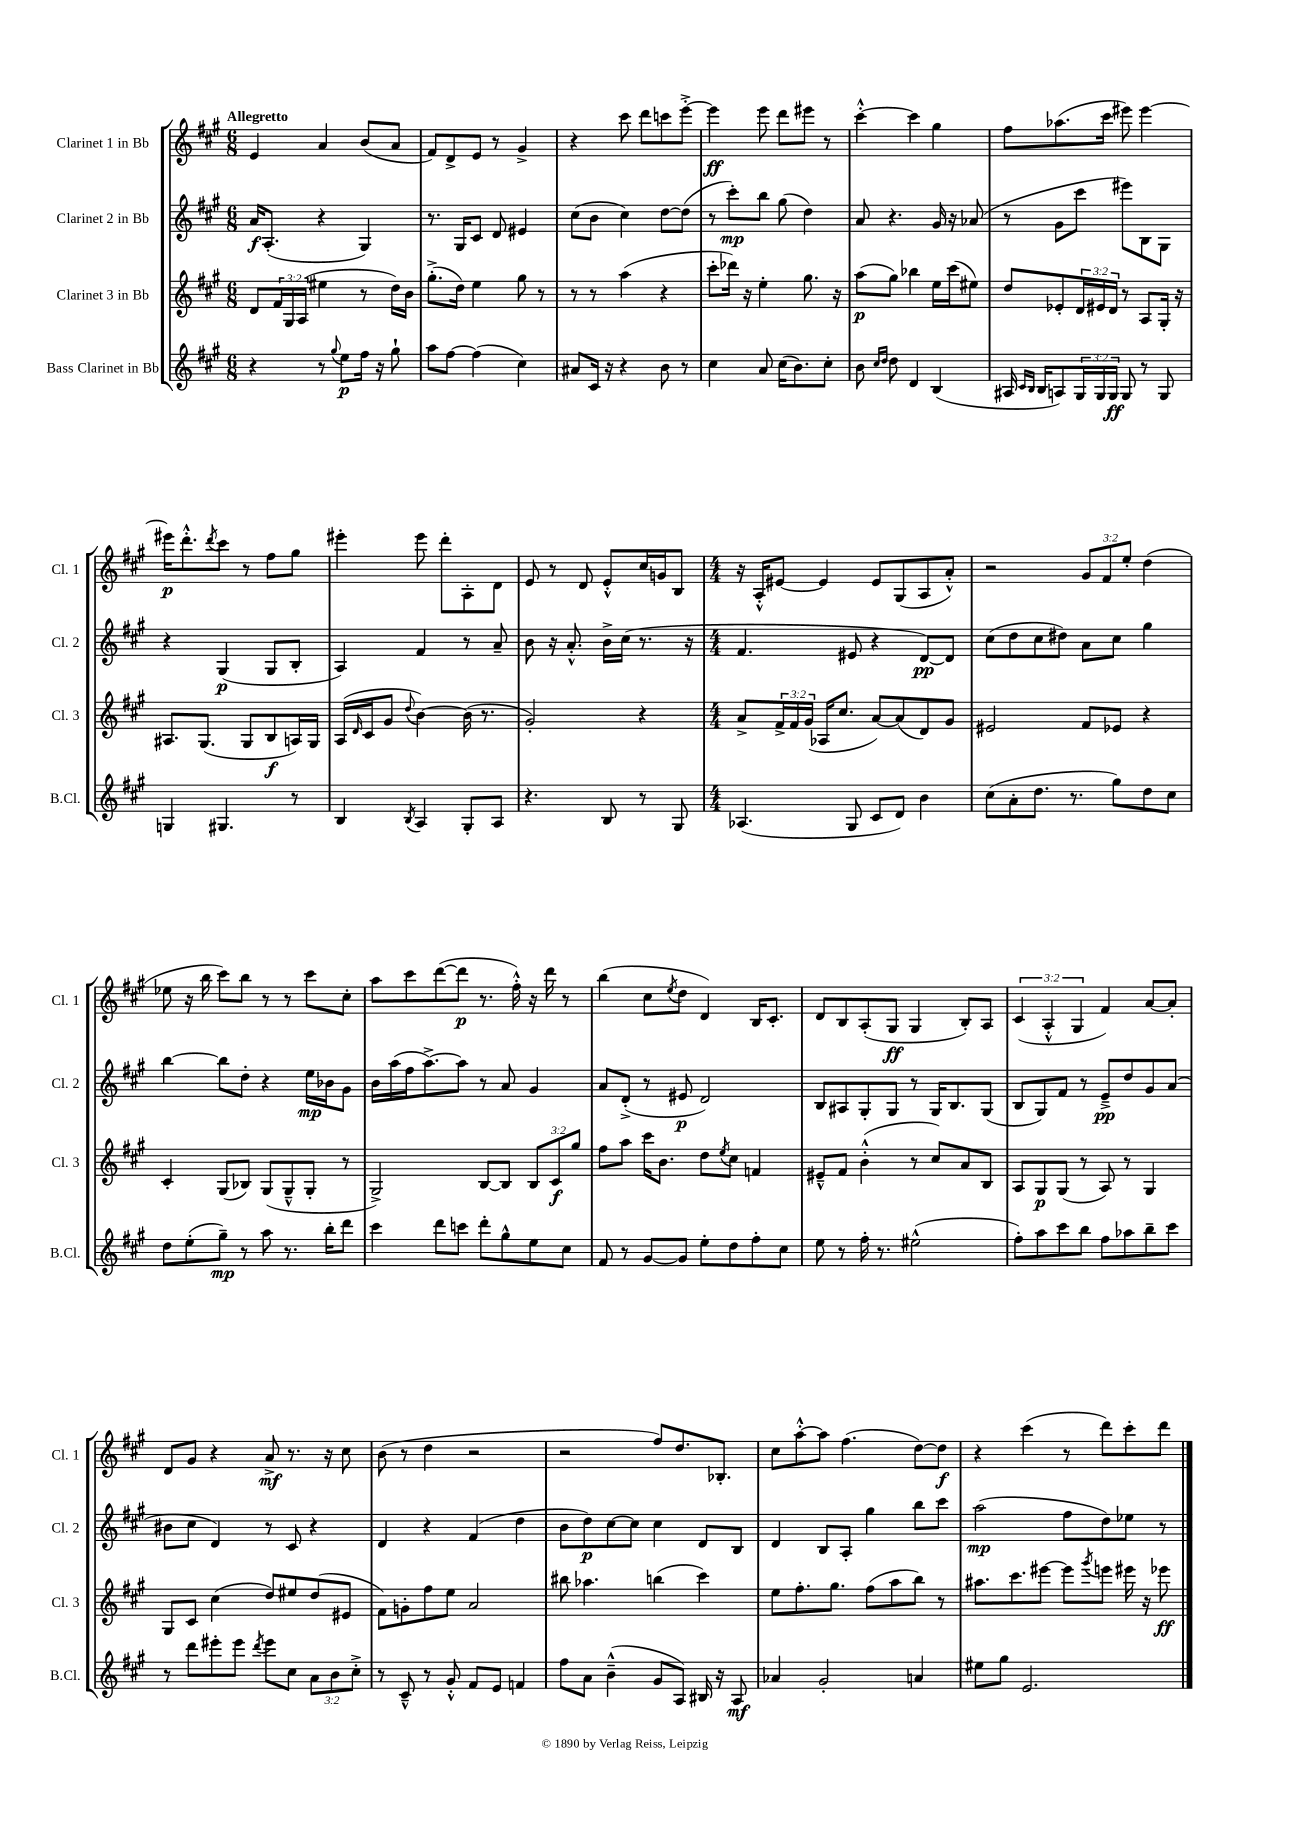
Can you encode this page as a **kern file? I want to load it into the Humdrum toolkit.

**kern	**dynam	**kern	**dynam	**kern	**dynam	**kern	**dynam
*part4	*part4	*part3	*part3	*part2	*part2	*part1	*part1
*staff4	*staff4	*staff3	*staff3	*staff2	*staff2	*staff1	*staff1
*I"Bass Clarinet in Bb	*	*I"Clarinet 3 in Bb	*	*I"Clarinet 2 in Bb	*	*I"Clarinet 1 in Bb	*
*I'B.Cl.	*	*I'Cl. 3	*	*I'Cl. 2	*	*I'Cl. 1	*
*clefG2	*	*clefG2	*	*clefG2	*	*clefG2	*
*k[f#c#g#]	*	*k[f#c#g#]	*	*k[f#c#g#]	*	*k[f#c#g#]	*
*M6/8	*	*M6/8	*	*M6/8	*	*M6/8	*
=1	=1	=1	=1	=1	=1	=1	=1
!	!	!	!	!	!	!LO:TX:a:B:t=Allegretto	!
4r	.	8d/L	.	16a/KL	f	4e/	.
.	.	.	.	(8.A'/J	.	.	.
.	.	24f#/L	.	.	.	.	.
.	.	24G#/	.	.	.	.	.
.	.	(24A/JJ	.	.	.	.	.
8r	.	4ee#X\	.	4r	.	4a/	.
8qqgg#/	.	.	.	.	.	.	.
8ee\L	p	.	.	.	.	.	.
16ff#\Jk	.	8r	.	4G#/)	.	(8b/L	.
16r	.	.	.	.	.	.	.
8gg#`\	.	16dd\LL)	.	.	.	8a/J	.
.	.	16b\JJ	.	.	.	.	.
=2	=2	=2	=2	=2	=2	=2	=2
8aa\L	.	(8.gg#'^\L	.	8.r	.	8f#/L)	.
[8ff#\J	.	.	.	.	.	8d^/	.
.	.	16dd\Jk)	.	16G#/KL	.	.	.
(4ff#\]	.	4ee\	.	8c#/J	.	8e/J	.
.	.	.	.	8d/	.	8r	.
4cc#\)	.	8gg#\	.	4e#X/	.	4g#^/	.
.	.	8r	.	.	.	.	.
=3	=3	=3	=3	=3	=3	=3	=3
8a#X/L	.	8r	.	(8cc#\L	.	4r	.
16c#/Jk	.	8r	.	8b\J	.	.	.
16r	.	.	.	.	.	.	.
4r	.	(4aa\	.	4cc#\)	.	8ccc#\	.
.	.	.	.	.	.	8ddd\L	.
8b\	.	4r	.	[8dd\L	.	8cccn\	.
8r	.	.	.	(8dd\J]	.	[8eee'^\J	.
=4	=4	=4	=4	=4	=4	=4	=4
4cc#\	.	8ccc#'\L	.	8r	.	4eee\]	ff
.	.	16ddd-X\Jk)	.	8ccc#'\L)	mp	.	.
.	.	16r	.	.	.	.	.
8a/	.	4ee'\	.	8bb\J	.	8eee\	.
(16cc#\KL	.	.	.	(8gg#\	.	8ddd\L	.
8.b\)	.	.	.	.	.	.	.
.	.	8.gg#\	.	4dd\)	.	8eee#X\J	.
8cc#'\J	.	.	.	.	.	8r	.
.	.	16r	.	.	.	.	.
=5	=5	=5	=5	=5	=5	=5	=5
8b\	.	(8aa\L	p	8a/	.	[4ccc#'^^\	.
16qqcc#/LL	.	.	.	.	.	.	.
16qqdd/JJ	.	.	.	.	.	.	.
8dd\	.	8gg#\J)	.	4.r	.	.	.
4d/	.	4bb-X\	.	.	.	4ccc#\]	.
(4B/	.	16ee\LL	.	16g#/	.	4gg#\	.
.	.	(16ccc#\J	.	16r	.	.	.
.	.	8ee#X\J)	.	(8a-X/	.	.	.
=6	=6	=6	=6	=6	=6	=6	=6
16A#X/	.	8dd/L	.	8r	.	8ff#\L	.
16qqc#/LL	.	.	.	.	.	.	.
16qqB/JJ	.	.	.	.	.	.	.
16B/KL	.	.	.	.	.	.	.
8An/)	.	8e-X'/	.	8g#\L	.	(8.aa-X\	.
24G#/L	.	24d/L	.	8ccc#\J	.	.	.
24G#/	.	24e#X/	.	.	.	.	.
.	.	.	.	.	.	16ccc#\Jk	.
24G#/JJ	ff	24d/JJ	.	.	.	.	.
8G#/	.	8r	.	8eee#X\L)	.	8eee#X\)	.
8r	.	8A/L	.	8B\	.	[4eee#\	.
8G#/	.	16G#'/Jk	.	8G#\J	.	.	.
.	.	16r	.	.	.	.	.
!!LO:LB:g=z
=7	=7	=7	=7	=7	=7	=7	=7
4Gn/	.	8.A#X/L	.	4r	.	16eee#X\KL]	p
.	.	.	.	.	.	8.ddd'^^\	.
.	.	(8.G#/J	.	.	.	.	.
.	.	.	.	.	.	8qddd/	.
4.G#X/	.	.	.	(4G#/	p	8ccc#\J	.
.	.	8G#/L	.	.	.	8r	.
.	.	8B/	f	8G#/L	.	8ff#\L	.
8r	.	16An/L)	.	8B'/J	.	8gg#\J	.
.	.	16G#/JJ	.	.	.	.	.
=8	=8	=8	=8	=8	=8	=8	=8
4B/	.	(16A/LL	.	4A/)	.	4eee#X'\	.
.	.	16qqd/	.	.	.	.	.
.	.	16c#/J	.	.	.	.	.
.	.	8g#/J	.	.	.	.	.
8qB/	.	8qqdd/	.	.	.	.	.
4A/	.	[4b\)	.	4f#/	.	8eee#\	.
.	.	.	.	.	.	8ddd'\L	.
8G#'/L	.	(16b\]	.	8r	.	8A'\	.
.	.	8.r	.	.	.	.	.
8A/J	.	.	.	8a~/	.	8d\J	.
=9	=9	=9	=9	=9	=9	=9	=9
4.r	.	2g#'/)	.	8b\	.	8e/	.
.	.	.	.	16r	.	8r	.
.	.	.	.	8.a'^^/	.	.	.
.	.	.	.	.	.	8d/	.
8B/	.	.	.	16b^\LL	.	8e'^^/L	.
.	.	.	.	(16cc#\JJ	.	.	.
8r	.	4r	.	8.r	.	16cc#/L	.
.	.	.	.	.	.	16gn/J	.
8G#/	.	.	.	.	.	8B/J	.
.	.	.	.	16r	.	.	.
=10	=10	=10	=10	=10	=10	=10	=10
*M4/4	*	*M4/4	*	*M4/4	*	*M4/4	*
(4.A-X/	.	8a^/L	.	4.f#/	.	16r	.
.	.	.	.	.	.	16A'^^/KL	.
.	.	24f#^/L	.	.	.	[8e#X/J	.
.	.	24f#/	.	.	.	.	.
.	.	(24g#/JJ	.	.	.	.	.
.	.	16A-X/KL	.	.	.	4e#/]	.
.	.	8.cc#/J	.	.	.	.	.
8G#/	.	.	.	8e#X/	.	.	.
8c#/L	.	[8a/L)	.	4r	.	8e#/L	.
8d/J)	.	(8a/]	.	.	.	(8G#/	.
4b\	.	8d/)	.	[8d/L)	pp	8A/	.
.	.	8g#/J	.	8d/J]	.	8a'^^/J)	.
=11	=11	=11	=11	=11	=11	=11	=11
(8cc#\L	.	2e#X/	.	(8cc#\L	.	2r	.
8a'\	.	.	.	8dd\	.	.	.
8.dd\J	.	.	.	8cc#\	.	.	.
.	.	.	.	8dd#X\J)	.	.	.
8.r	.	.	.	.	.	.	.
.	.	8f#/L	.	8a\L	.	12g#/L	.
.	.	.	.	.	.	12f#/	.
8gg#\L)	.	8e-X/J	.	8cc#\J	.	.	.
.	.	.	.	.	.	12ee'/J	.
8dd\	.	4r	.	4gg#\	.	(4dd\	.
8cc#\J	.	.	.	.	.	.	.
!!LO:LB:g=z
=12	=12	=12	=12	=12	=12	=12	=12
8dd\L	.	4c#'/	.	[4bb\	.	8ee-X\	.
(8ee'\	.	.	.	.	.	16r	.
.	.	.	.	.	.	16bb\	.
8gg#~\J)	mp	(8G#/L	.	8bb\L]	.	8ccc#\L)	.
8r	.	8B-X/J)	.	8dd'\J	.	8bb\J	.
8aa\	.	(8G#/L	.	4r	.	8r	.
8.r	.	8G#~^^/	.	.	.	8r	.
.	.	8G#'/J	.	16ee\LL	mp	8ccc#\L	.
16bb'\KL	.	.	.	16b-X\J	.	.	.
8ddd\J	.	8r	.	8g#\J	.	8cc#'\J	.
=13	=13	=13	=13	=13	=13	=13	=13
4ccc#\	.	2G#^/)	.	16b\LL	.	8aa\L	.
.	.	.	.	(16aa\	.	.	.
.	.	.	.	16ff#\J	.	8ccc#\	.
.	.	.	.	[8.aa^\)	.	.	.
8ddd\L	.	.	.	.	.	([8ddd\	.
8cccn\J	.	.	.	8aa\J]	.	8ddd\J]	p
8ddd'\L	.	[8B/L	.	8r	.	8.r	.
8gg#^^\	.	8B/J]	.	8a/	.	.	.
.	.	.	.	.	.	16ff#'^^\)	.
8ee\	.	12B/L	.	4g#/	.	16r	.
.	.	.	.	.	.	16ddd\	.
.	.	12c#/	f	.	.	.	.
8cc#\J	.	.	.	.	.	8r	.
.	.	12gg#/J	.	.	.	.	.
=14	=14	=14	=14	=14	=14	=14	=14
8f#/	.	8ff#\L	.	8a/L	.	(4bb\	.
8r	.	8aa\J	.	(8d'^/J	.	.	.
[8g#/L	.	16ccc#\KL	.	8r	.	8cc#\L	.
.	.	8.b\J	.	.	.	.	.
.	.	.	.	.	.	8qee/	.
8g#/J]	.	.	.	8e#X/	p	8dd\J	.
8ee'\L	.	8dd\L	.	2d/)	.	4d/)	.
.	.	8qee/	.	.	.	.	.
8dd\	.	8cc#\J	.	.	.	.	.
8ff#'\	.	4fn/	.	.	.	16B/KL	.
.	.	.	.	.	.	8.c#'/J	.
8cc#\J	.	.	.	.	.	.	.
=15	=15	=15	=15	=15	=15	=15	=15
8ee\	.	8e#X~^^/L	.	8B/L	.	8d/L	.
8r	.	8f#/J	.	8A#X/	.	8B/	.
16ff#'\	.	(4b'^^\	.	8G#'/	.	(8A'/	.
8.r	.	.	.	.	.	.	.
.	.	.	.	8G#/J	.	8G#/J	ff
(2ee#X^^\	.	8r	.	8r	.	4G#/	.
.	.	8cc#/L)	.	16G#/KL	.	.	.
.	.	.	.	8.B/	.	.	.
.	.	8a/	.	.	.	8B'/L)	.
.	.	8B/J	.	(8G#/J	.	8A/J	.
=16	=16	=16	=16	=16	=16	=16	=16
8ff#'\L)	.	8A/L	.	8B/L	.	(6c#/	.
8aa\	.	8G#/	p	8G#/)	.	.	.
.	.	.	.	.	.	6A'^^/	.
8ccc#\	.	(8G#/J	.	8f#/J	.	.	.
.	.	.	.	.	.	6G#/	.
8bb\J	.	8r	.	8r	.	.	.
8ff#\L	.	8A/)	.	8e~^/L	pp	4f#/)	.
8aa-X\	.	8r	.	8dd/	.	.	.
8bb~\	.	4G#/	.	8g#/	.	[8a/L	.
8ccc#\J	.	.	.	(8a/J	.	8a'/J]	.
!!LO:LB:g=z
=17	=17	=17	=17	=17	=17	=17	=17
8r	.	8G#/L	.	8b#X\L	.	8d/L	.
8ddd\L	.	8c#/J	.	8cc#\J	.	8g#/J	.
8eee#X'\	.	(4cc#\	.	4d/)	.	4r	.
8eee#\J	.	.	.	.	.	.	.
8qddd/	.	.	.	.	.	.	.
8eee#\L	.	8dd/L)	.	8r	.	8a^/	mf
8cc#\J	.	8ee#X/	.	8c#/	.	8.r	.
12a\L	.	(8dd/	.	4r	.	.	.
.	.	.	.	.	.	16r	.
12b\	.	.	.	.	.	.	.
.	.	8e#X/J	.	.	.	8cc#\	.
12cc#'^\J	.	.	.	.	.	.	.
=18	=18	=18	=18	=18	=18	=18	=18
8r	.	8f#\L)	.	4d/	.	(8b\	.
8c#~^^/	.	8gn'\	.	.	.	8r	.
8r	.	8ff#\	.	4r	.	4dd\	.
8g#'^^/	.	8ee\J	.	.	.	.	.
8f#/L	.	2a/	.	(4f#/	.	2r	.
8e/J	.	.	.	.	.	.	.
4fn/	.	.	.	4dd\	.	.	.
=19	=19	=19	=19	=19	=19	=19	=19
8ff#\L	.	8bb#X\	.	8b\L	.	2r	.
8a\J	.	4.aa-X\	.	8dd\)	p	.	.
(4b~^^\	.	.	.	[8cc#\	.	.	.
.	.	.	.	8cc#\J]	.	.	.
8g#/L	.	(4bbn\	.	4cc#\	.	8ff#/L)	.
8A/J)	.	.	.	.	.	8.dd/	.
16B#X/	.	4ccc#\)	.	8d/L	.	.	.
16r	.	.	.	.	.	8.B-X'/J	.
8A/	mf	.	.	8B/J	.	.	.
=20	=20	=20	=20	=20	=20	=20	=20
4a-X/	.	8ee\L	.	4d/	.	8cc#\L	.
.	.	8.ff#'\	.	.	.	[8aa'^^\	.
2g#'/	.	.	.	8B/L	.	8aa\J]	.
.	.	8.gg#\J	.	.	.	.	.
.	.	.	.	8A'/J	.	(4.ff#\	.
.	.	(8ff#\L	.	4gg#\	.	.	.
.	.	8aa\	.	.	.	.	.
4an/	.	8bb\J)	.	8bb\L	.	[8dd\L)	.
.	.	8r	.	8ccc#\J	.	8dd\J]	f
=21	=21	=21	=21	=21	=21	=21	=21
8ee#X\L	.	8.aa#X\L	.	(2aa\	mp	4r	.
8gg#\J	.	.	.	.	.	.	.
.	.	8.ccc#\	.	.	.	.	.
2.e/	.	.	.	.	.	(4ccc#\	.
.	.	[8eee#X\J	.	.	.	.	.
.	.	8eee#\L]	.	8ff#\L	.	8r	.
.	.	8qggg#/	.	.	.	.	.
.	.	8eeen\J	.	8dd\)	.	8ddd\L)	.
.	.	16eee#X\	.	8ee-X\J	.	8ccc#'\	.
.	.	16r	.	.	.	.	.
.	.	8eee-X\	ff	8r	.	8ddd\J	.
==	==	==	==	==	==	==	==
*-	*-	*-	*-	*-	*-	*-	*-
